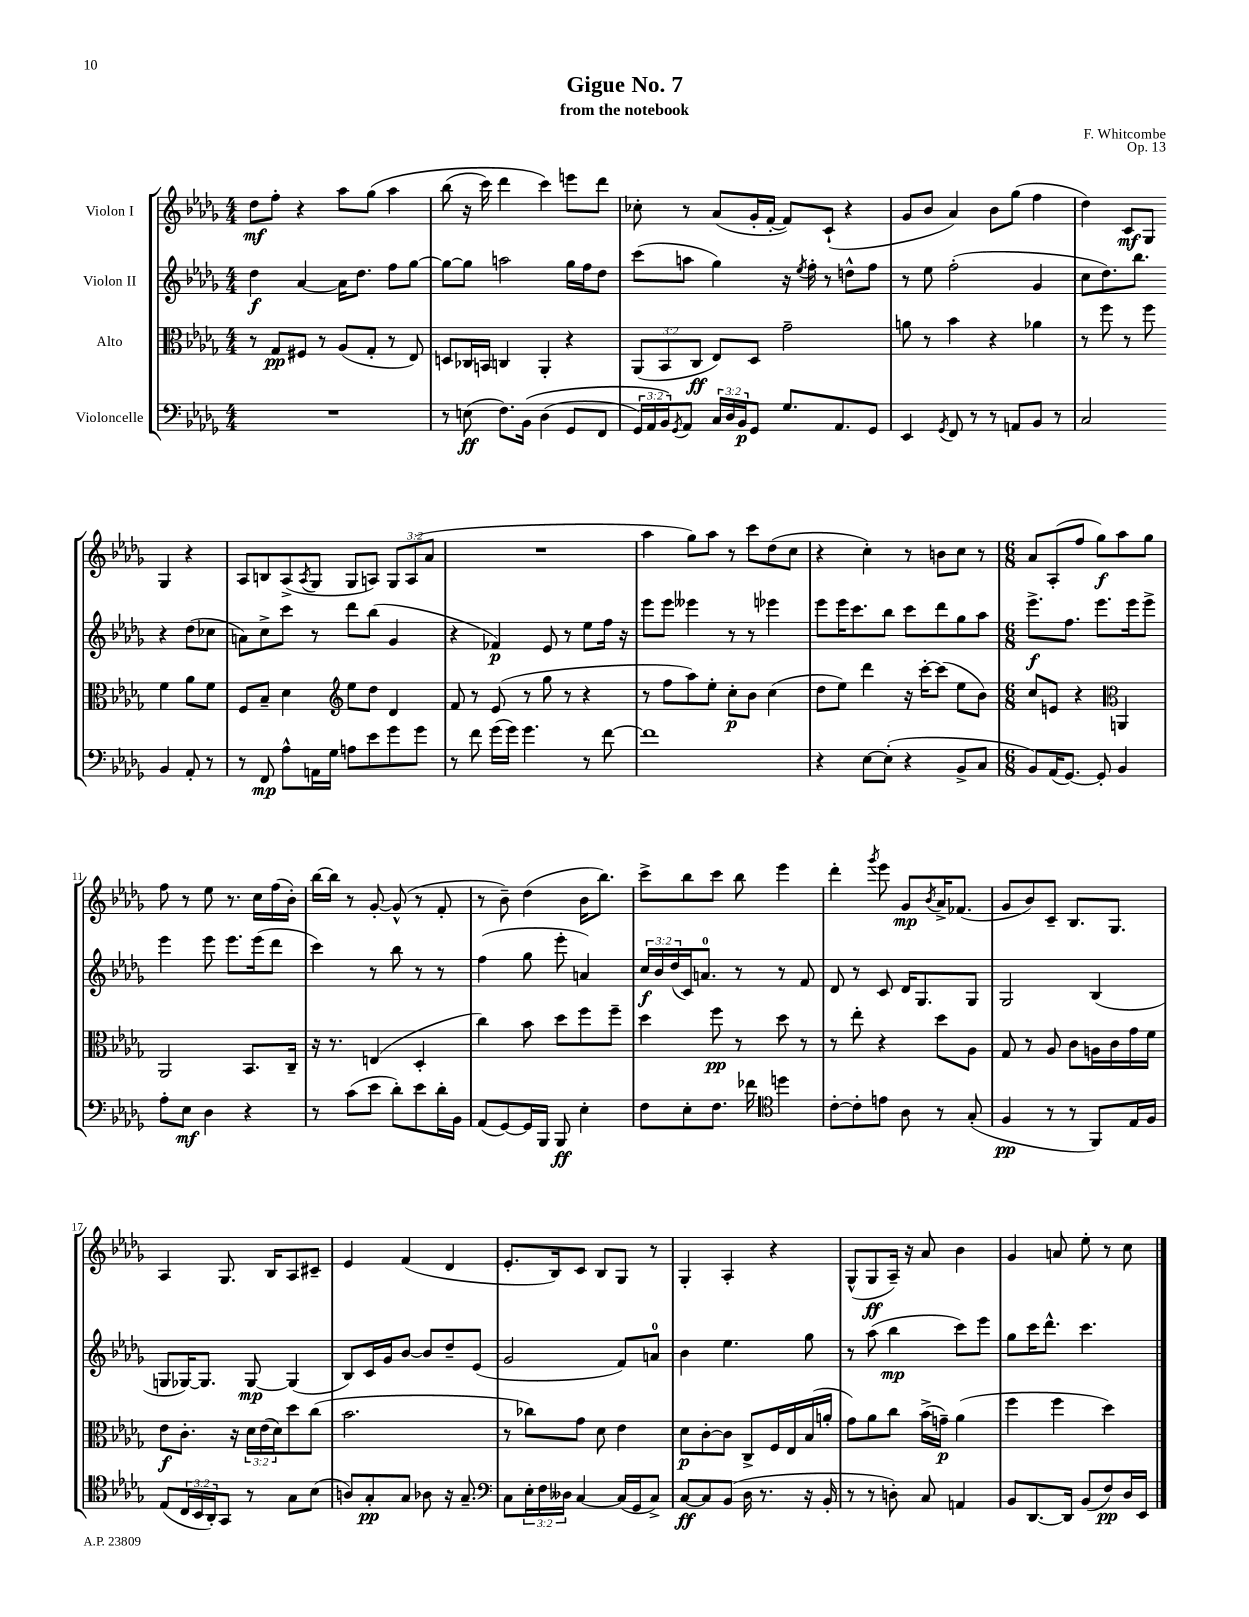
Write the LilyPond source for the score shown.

\header { title = "Gigue No. 7" composer = "F. Whitcombe" subtitle = "from the notebook" opus = "Op. 13" }
<<
\new StaffGroup <<
\new Staff = "s0" \with { instrumentName = "Violon I" } {
    \clef treble \key des \major \numericTimeSignature \time 4/4 \override Staff.TupletNumber.text = #tuplet-number::calc-fraction-text
    des''8\mf f''8-. r4 aes''8 ges''8\( aes''4 |
    bes''8( r16 c'''16) des'''4 c'''4\) e'''8 des'''8 |
    ces''8-. r8 aes'8( ges'16-. f'16~-. f'8) c'8-!( r4 |
    ges'8 bes'8 aes'4) bes'8 ges''8( f''4 |
    des''4) c'8\mf ges8 ges4 r4 |
    aes8 b8 aes8->( \acciaccatura { aes8 } ges8 ges8 a8) \tuplet 3/2 { ges8 a8( aes'8 } |
    R1 |
    aes''4 ges''8) aes''8 r8 c'''8 des''8( c''8 |
    r4 c''4-.) r8 b'8 c''8 r8 |
    \numericTimeSignature \time 6/8 aes'8 aes8-.( f''8 ges''8\f) aes''8 ges''8 |
    f''8 r8 ees''8 r8. c''16 f''16( bes'16-.) |
    bes''16~ bes''16 r8 ges'8~-. ges'8-^( r8 f'8-. |
    r8 bes'8--) des''4( bes'16 bes''8.) |
    c'''8-> bes''8 c'''8 bes''8 ees'''4 |
    des'''4-. \acciaccatura { ges'''8 } ees'''8 ges'8\mp \acciaccatura { bes'8 } aes'16-> fes'8.( |
    ges'8 bes'8) c'8-- bes8. ges8. |
    aes4 ges8. bes16 aes8 cis'8-- |
    ees'4 f'4( des'4 |
    ees'8.-. bes16) c'8 bes8 ges8 r8 |
    ges4-. aes4-. r4 |
    ges8-^( ges8\ff aes16--) r16 aes'8 bes'4 |
    ges'4 a'8 ees''8-. r8 c''8 \bar "|." |
}
\new Staff = "s1" \with { instrumentName = "Violon II" } {
    \clef treble \key des \major \numericTimeSignature \time 4/4 \override Staff.TupletNumber.text = #tuplet-number::calc-fraction-text
    des''4\f aes'4~ aes'16 des''8. f''8 ges''8~ |
    ges''8~ ges''8 a''2 ges''16 f''16 des''8 |
    c'''8( a''8 ges''4) r16 \acciaccatura { ees''8 } f''16-. r8 d''8-^ f''8 |
    r8 ees''8 f''2-.( ges'4 |
    c''8 des''8.) bes''8. r4 des''8( ces''8 |
    a'8) c''8-> c'''8 r8 des'''8 bes''8( ges'4 |
    r4 fes'4\p) ees'8 r8 ees''8 f''16 r16 |
    ees'''8 ees'''8 eeses'''4 r8 r8 ees'''4 |
    ees'''8 ees'''16 c'''8. bes''8 c'''8 des'''8 ges''8 aes''8 |
    \numericTimeSignature \time 6/8 ees'''8.->\f f''8. ees'''8. ees'''16 ees'''8-> |
    ees'''4 ees'''8 ees'''8. ees'''16( des'''8 |
    c'''4) r8 bes''8 r8 r8 |
    f''4( ges''8 ees'''8-. a'4) |
    \tuplet 3/2 { c''16\f bes'16 des''16( } c'16) a'8.-0 r8 r8 f'8 |
    des'8 r8 c'8 des'16 ges8. ges8 |
    ges2 bes4( |
    g8 ges16~) ges8. ges8~\mp ges4( |
    bes8) c'16 ges'16 bes'8~ bes'8 des''8-- ees'8( |
    ges'2 f'8) a'8-0 |
    bes'4 ees''4. ges''8 |
    r8 aes''8( bes''4\mp c'''8) ees'''8 |
    ges''8 c'''16 des'''8.-^ c'''4. \bar "|." |
}
\new Staff = "s2" \with { instrumentName = "Alto" } {
    \clef alto \key des \major \numericTimeSignature \time 4/4 \override Staff.TupletNumber.text = #tuplet-number::calc-fraction-text
    r8 ges8\pp fis8 r8 aes8( ges8-. r8 ees8) |
    d8 ces16 b,16 c4 aes,4-. r4 |
    \tuplet 3/2 { aes,8( bes,8 c8\ff } ees8) des8 ges'2-- |
    a'8 r8 bes'4 r4 aes'4 |
    r8 f''8 r8 f''8 f'4 aes'8 f'8 |
    f8 bes8-- des'4 \clef treble ees''8 des''8 des'4 |
    f'8 r8 ees'8( r8 ges''8 r8 r4 |
    r8 f''8 aes''8) ees''8-. c''8-.\p bes'8 c''4( |
    des''8 ees''8) des'''4 r16 c'''16~-. c'''8( ees''8 bes'8) |
    \numericTimeSignature \time 6/8 c''8 e'8 r4 \clef alto a,4 |
    aes,2 bes,8. c16-- |
    r16 r8. e4( des4-. |
    c''4) bes'8 des''8 f''8 f''8-- |
    des''4 f''8\pp r8 des''8 r8 |
    r8 ees''8-. r4 des''8 aes8 |
    ges8 r8 aes8 c'8 a16 c'16 ges'16 f'16 |
    ees'8\f c'8.-. r16 \tuplet 3/2 { des'16 ees'16( des'16) } des''8 c''8( |
    bes'2. |
    r8 ces''8) ges'8 des'8 ees'4 |
    des'8\p c'8~-. c'8 c8-> f16 ees16 bes16( a'16-. |
    ges'8) aes'8 c''8 bes'16->( g'16--\p) aes'4( |
    f''4 f''4 des''4) \bar "|." |
}
\new Staff = "s3" \with { instrumentName = "Violoncelle" } {
    \clef bass \key des \major \numericTimeSignature \time 4/4 \override Staff.TupletNumber.text = #tuplet-number::calc-fraction-text
    R1 |
    r8 e8\ff( f8.) bes,16\( des4( ges,8 f,8 |
    \tuplet 3/2 { ges,16) aes,16 bes,16\) } \acciaccatura { ges,8 } aes,8 \tuplet 3/2 { c16 des16 bes,16\p } ges,8 ges8. aes,8. ges,8 |
    ees,4 \acciaccatura { ges,8 } f,8 r8 r8 a,8 bes,8 r8 |
    c2 bes,4 aes,8-. r8 |
    r8 f,8\mp aes8-^ a,16 ges16 a8 ees'8 ges'8 ges'8 |
    r8 f'8 ges'16( ges'16) ges'4. r8 f'8~ |
    f'1 |
    r4 ees8~ ees8-.( r4 bes,8-> c8 |
    \numericTimeSignature \time 6/8 bes,8) aes,16( ges,8.~) ges,8-. bes,4 |
    aes8-. ees8\mf des4 r4 |
    r8 c'8( ees'8 des'8-.) ees'8 des'16-. bes,16 |
    aes,8( ges,8~) ges,16 bes,,16 bes,,8\ff ees4-. |
    f8 ees8-. f8. fes'16 \clef tenor d''4 |
    c'8~-. c'8-. e'8 aes8 r8 ges8-.( |
    f4\pp r8 r8 f,8) ees16 f16 |
    ees8( \tuplet 3/2 { c16 bes,16 aes,16-.) } ges,8 r8 ges8 bes8( |
    a8) ges8-.\pp ges8 aes8 r16 ges8.-- |
    \clef bass c8 \tuplet 3/2 { ees16-. f16 deses16 } c4~ c16( ges,16 c8->) |
    c8~\ff c8 bes,8( des16 r8. r16 bes,16-. |
    r8 r8 d8-.) c8 a,4 |
    bes,8 des,8.~ des,16 bes,8( f8\pp) des16 ees,16 \bar "|." |
}
>>
>>
